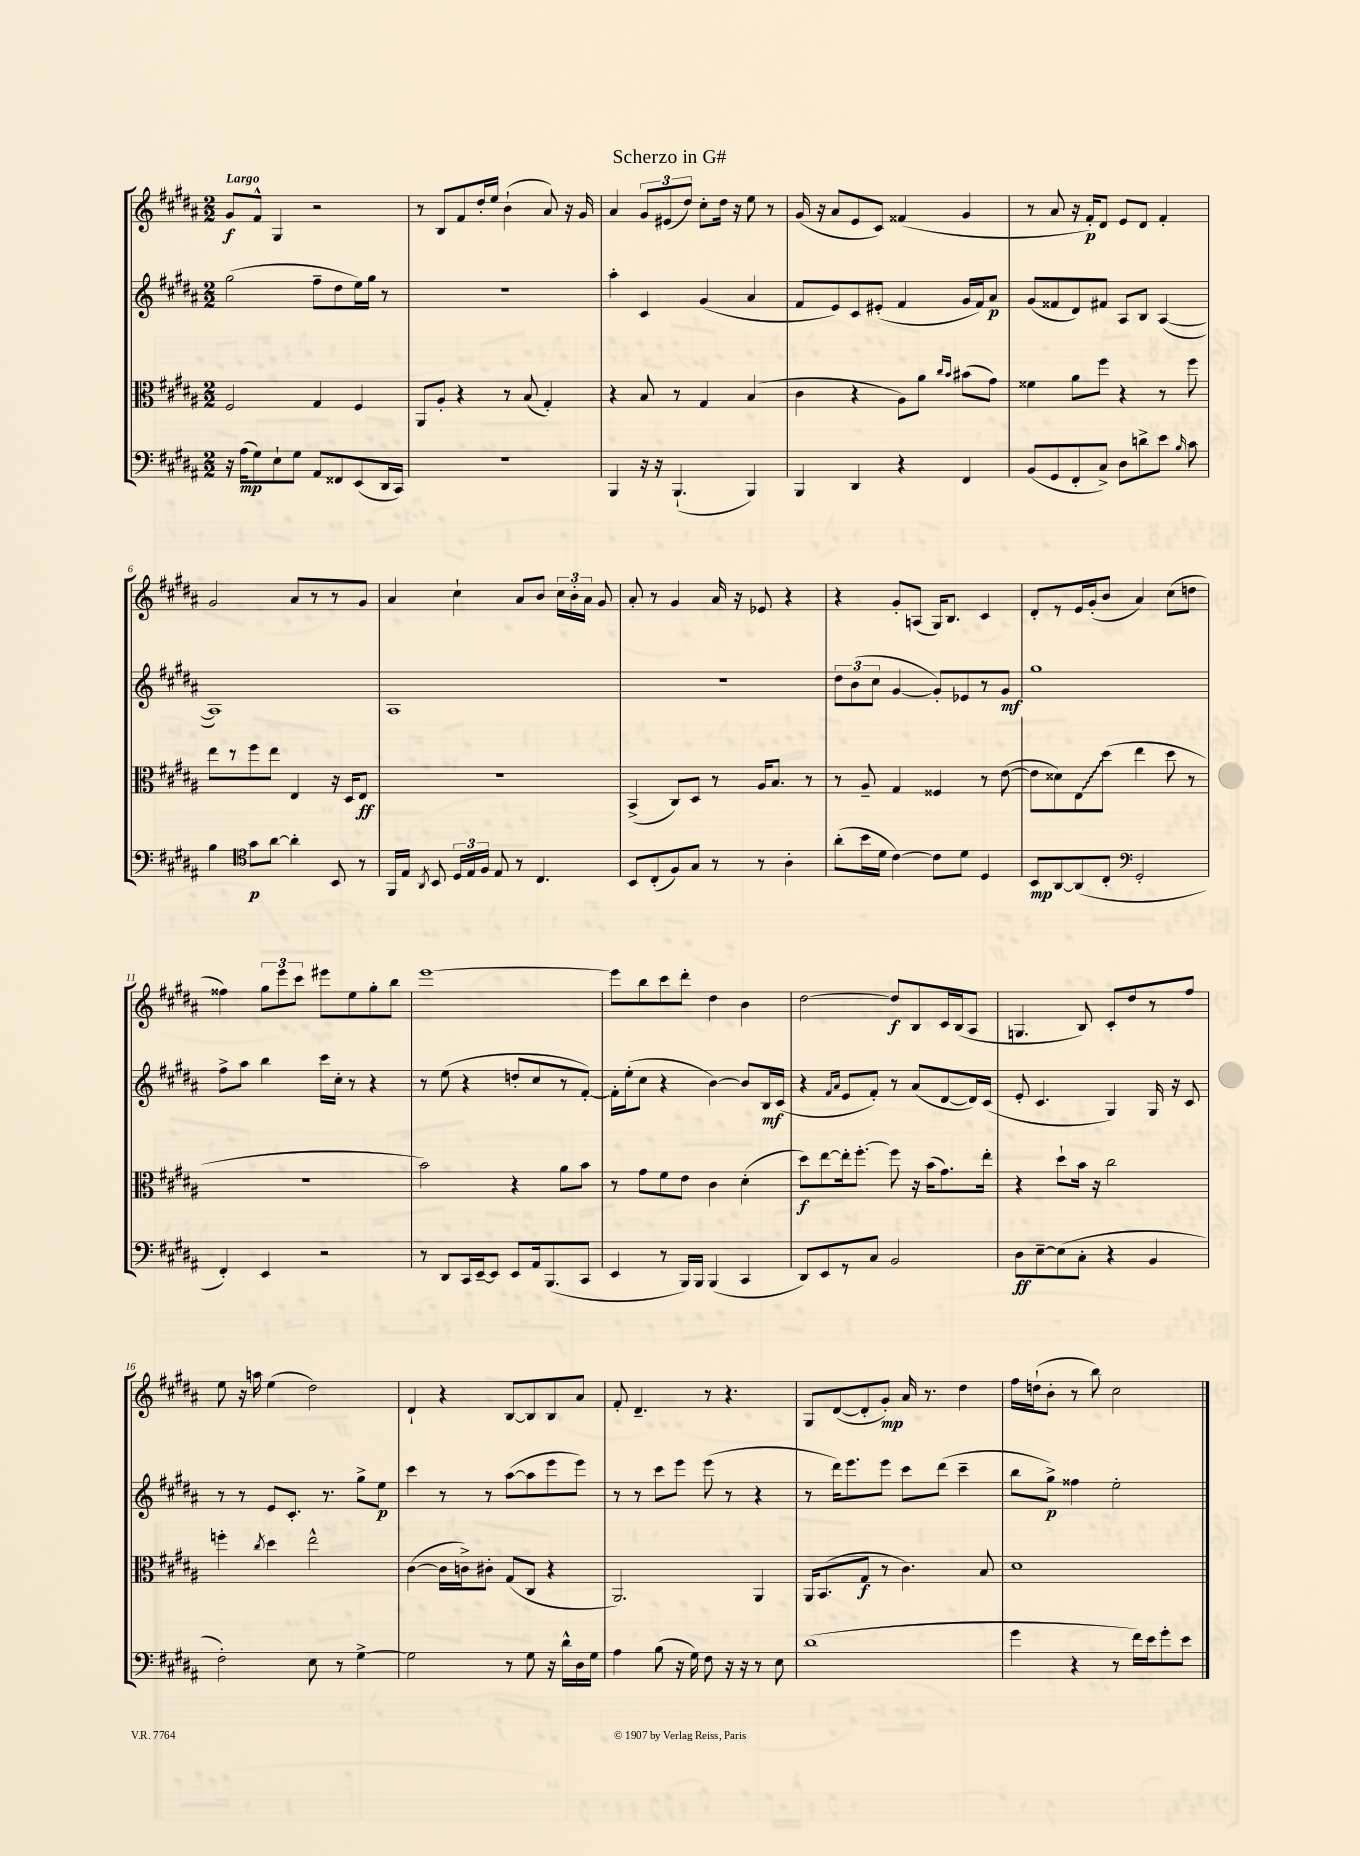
\header { title = "Scherzo in G#" }
<<
\new StaffGroup <<
\new Staff = "s0" {
    \clef treble \key b \major \numericTimeSignature \time 2/2 \tempo "Largo"
    \autoBeamOff gis'8[\f fis'8]-^ gis4 r2 |
    r8 b8[ fis'8 dis''16-. e''16] b'4-!( ais'8) r16 gis'16 |
    ais'4 \tuplet 3/2 { gis'8[ eis'8( dis''8]) } cis''8[-. dis''16] r16 e''8 r8 |
    gis'16( r16 ais'8[ e'8 cis'8]) fisis'4( gis'4 |
    r8 ais'8 r16 fis'16[-.\p) dis'8] e'8[ dis'8] fis'4-. |
    gis'2 ais'8[ r8 r8 gis'8] |
    ais'4 cis''4-! ais'8[ b'8] \tuplet 3/2 { cis''16[ b'16-. ais'16] } gis'8 |
    ais'8-. r8 gis'4 ais'16 r16 ees'8 r4 |
    r4 gis'8[-. a8]( gis16[) b8.] cis'4 |
    dis'8[-. r8 e'16 gis'16-.( b'8] ais'4) cis''8[( d''8] |
    fisis''4) \tuplet 3/2 { gis''8[ e'''8 cis'''8] } eis'''8[ e''8 gis''8-. b''8] |
    e'''1~ |
    e'''8[ b''8 cis'''8 dis'''8]-. dis''4 b'4 |
    dis''2~ dis''8[\f b8 cis'16 b16( ais8] |
    g4. b8) cis'8[-. dis''8 r8 fis''8] |
    e''8 r16 a''16 e''4( dis''2) |
    dis'4-! r4 b8[~ b8 b8 ais'8] |
    fis'8-. dis'4.-- r8 r4. |
    gis8[ dis'8~( dis'8-. gis'8]-.\mp) ais'16 r8. dis''4 |
    fis''16[ d''16-!( b'8]-. r8 b''8) cis''2 \bar "|." |
}
\new Staff = "s1" {
    \clef treble \key b \major \numericTimeSignature \time 2/2
    \autoBeamOff gis''2( fis''8[-- dis''8 e''16) gis''16] r8 |
    R1 |
    ais''4-. cis'4 gis'4( ais'4 |
    fis'8[ e'8) cis'8 eis'8]-.( fis'4 gis'16[ fis'16) ais'8]\p |
    gis'8[( fisis'8 dis'8) fis'8] ais8[ b8] ais4~( |
    ais1) |
    ais1 |
    R1 |
    \tuplet 3/2 { dis''8[ b'8( cis''8] } gis'4~ gis'8[-.) ees'8 r8 gis'8]\mf |
    gis''1 |
    fis''8[-> ais''8] b''4 cis'''16[ cis''16]-. r8 r4 |
    r8 e''8( r4 d''8[-. cis''8 r8 fis'8]~-.) |
    fis'16[-. e''16-.( cis''8] r4 b'4~) b'8[ b16\mf cis'16]( |
    r4 \grace { fis'16[ ais'16] } e'8[ fis'8]-.) r8 ais'8[( dis'8~ dis'16) cis'16]( |
    e'8-. cis'4. gis4) gis16 r16 cis'8 |
    r8 r8 e'8[ cis'8.]-. r8. gis''8[-> e''8]\p |
    cis'''4 r8 r8 ais''8[~( ais''8 e'''8 e'''8]) |
    r8 r8 cis'''8[ e'''8] e'''8( r8 r4 |
    r8 dis'''16[) e'''8. e'''8] cis'''8[ dis'''8]( cis'''4-- |
    b''8[ gis''8]->\p) fisis''4 e''2-. \bar "|." |
}
\new Staff = "s2" {
    \clef alto \key b \major \numericTimeSignature \time 2/2
    \autoBeamOff fis2 gis4 fis4 |
    ais,8[ ais8]-. r4 r8 b8( gis4-.) |
    r4 b8 r8 gis4 b4( |
    cis'4 r4 ais8[) ais'8] \grace { cis''16[ b'16] } bis'8[( gis'8]) |
    fisis'4 ais'8[ fis''8] r4 r8 fis''8 |
    e''8[ r8 fis''8 e''8] e4 r16 dis16[ e8]\ff |
    R1 |
    b,4->( cis8[) dis8] r8 ais16[ b8.] r8 |
    r8 ais8-- gis4 fisis4 r8 e'8~( |
    e'8[ disis'8) \once \override Glissando.style = #'zigzag e8\glissando dis''8]( e''4 dis''8 r8 |
    r1 |
    b'2) r4 ais'8[ b'8] |
    r8 gis'8[ fis'8 e'8] cis'4 dis'4-.( |
    dis''8[\f) e''8~ e''16-. fis''8.]~-. fis''8 r16 b'16[( gis'8.) e''16]-. |
    r4 dis''8[-! b'16] r16 cis''2 |
    f''4-. \acciaccatura { cis''8 } dis''4 e''2-^ |
    cis'4~( cis'16[ c'16->) cis'8]-. gis8[( cis8] r4 |
    ais,2.) ais,4 |
    ais,16[ b,8.( gis8]\f r8 cis'4.) b8 |
    dis'1 \bar "|." |
}
\new Staff = "s3" {
    \clef bass \key b \major \numericTimeSignature \time 2/2
    \autoBeamOff r16 ais16[\mp( gis8) e8-! gis8] ais,8[ fisis,8 e,8( dis,16 cis,16]) |
    R1 |
    b,,4 r16 r16 b,,4.-!( b,,4) |
    b,,4 dis,4 r4 fis,4 |
    b,8[( gis,8 fis,8-. cis8]->) dis8[ d'8-> e'8] \grace { b16 } cis'8 |
    b4 \clef tenor gis'8[\p ais'8]~ ais'4-. b,8 r8 |
    fis,16[ e16] \acciaccatura { ais,8 } b,8 \tuplet 3/2 { dis16[ e16 fis16] } e8 r8 cis4. |
    b,8[ cis8-.( fis8) gis8] r8 r8 ais4-. |
    ais'8[-.( b'16 dis'16] cis'4~) cis'8[ dis'8] dis4 |
    b,8[\mp ais,8~ ais,8( cis8]-. \clef bass gis,2-. |
    fis,4-.) e,4 r2 |
    r8 dis,8[ cis,16 e,16~-- e,8] e,8[ ais,16 b,,8.( cis,8] |
    e,4 r8 b,,16[) b,,16] b,,4( cis,4 |
    dis,8[) e,8 r8 cis8] b,2 |
    dis8[\ff e8~-- e8( cis8]-. r4 b,4 |
    fis2-.) e8 r8 gis4~-> |
    gis2 r8 gis8 r16 dis'16[-^ dis16 gis16] |
    ais4 b8( r16 gis16) fis8 r16 r16 r8 e8 |
    dis'1( |
    gis'4 r4 r8 fis'16[) e'16 gis'8-. e'8] \bar "|." |
}
>>
>>
